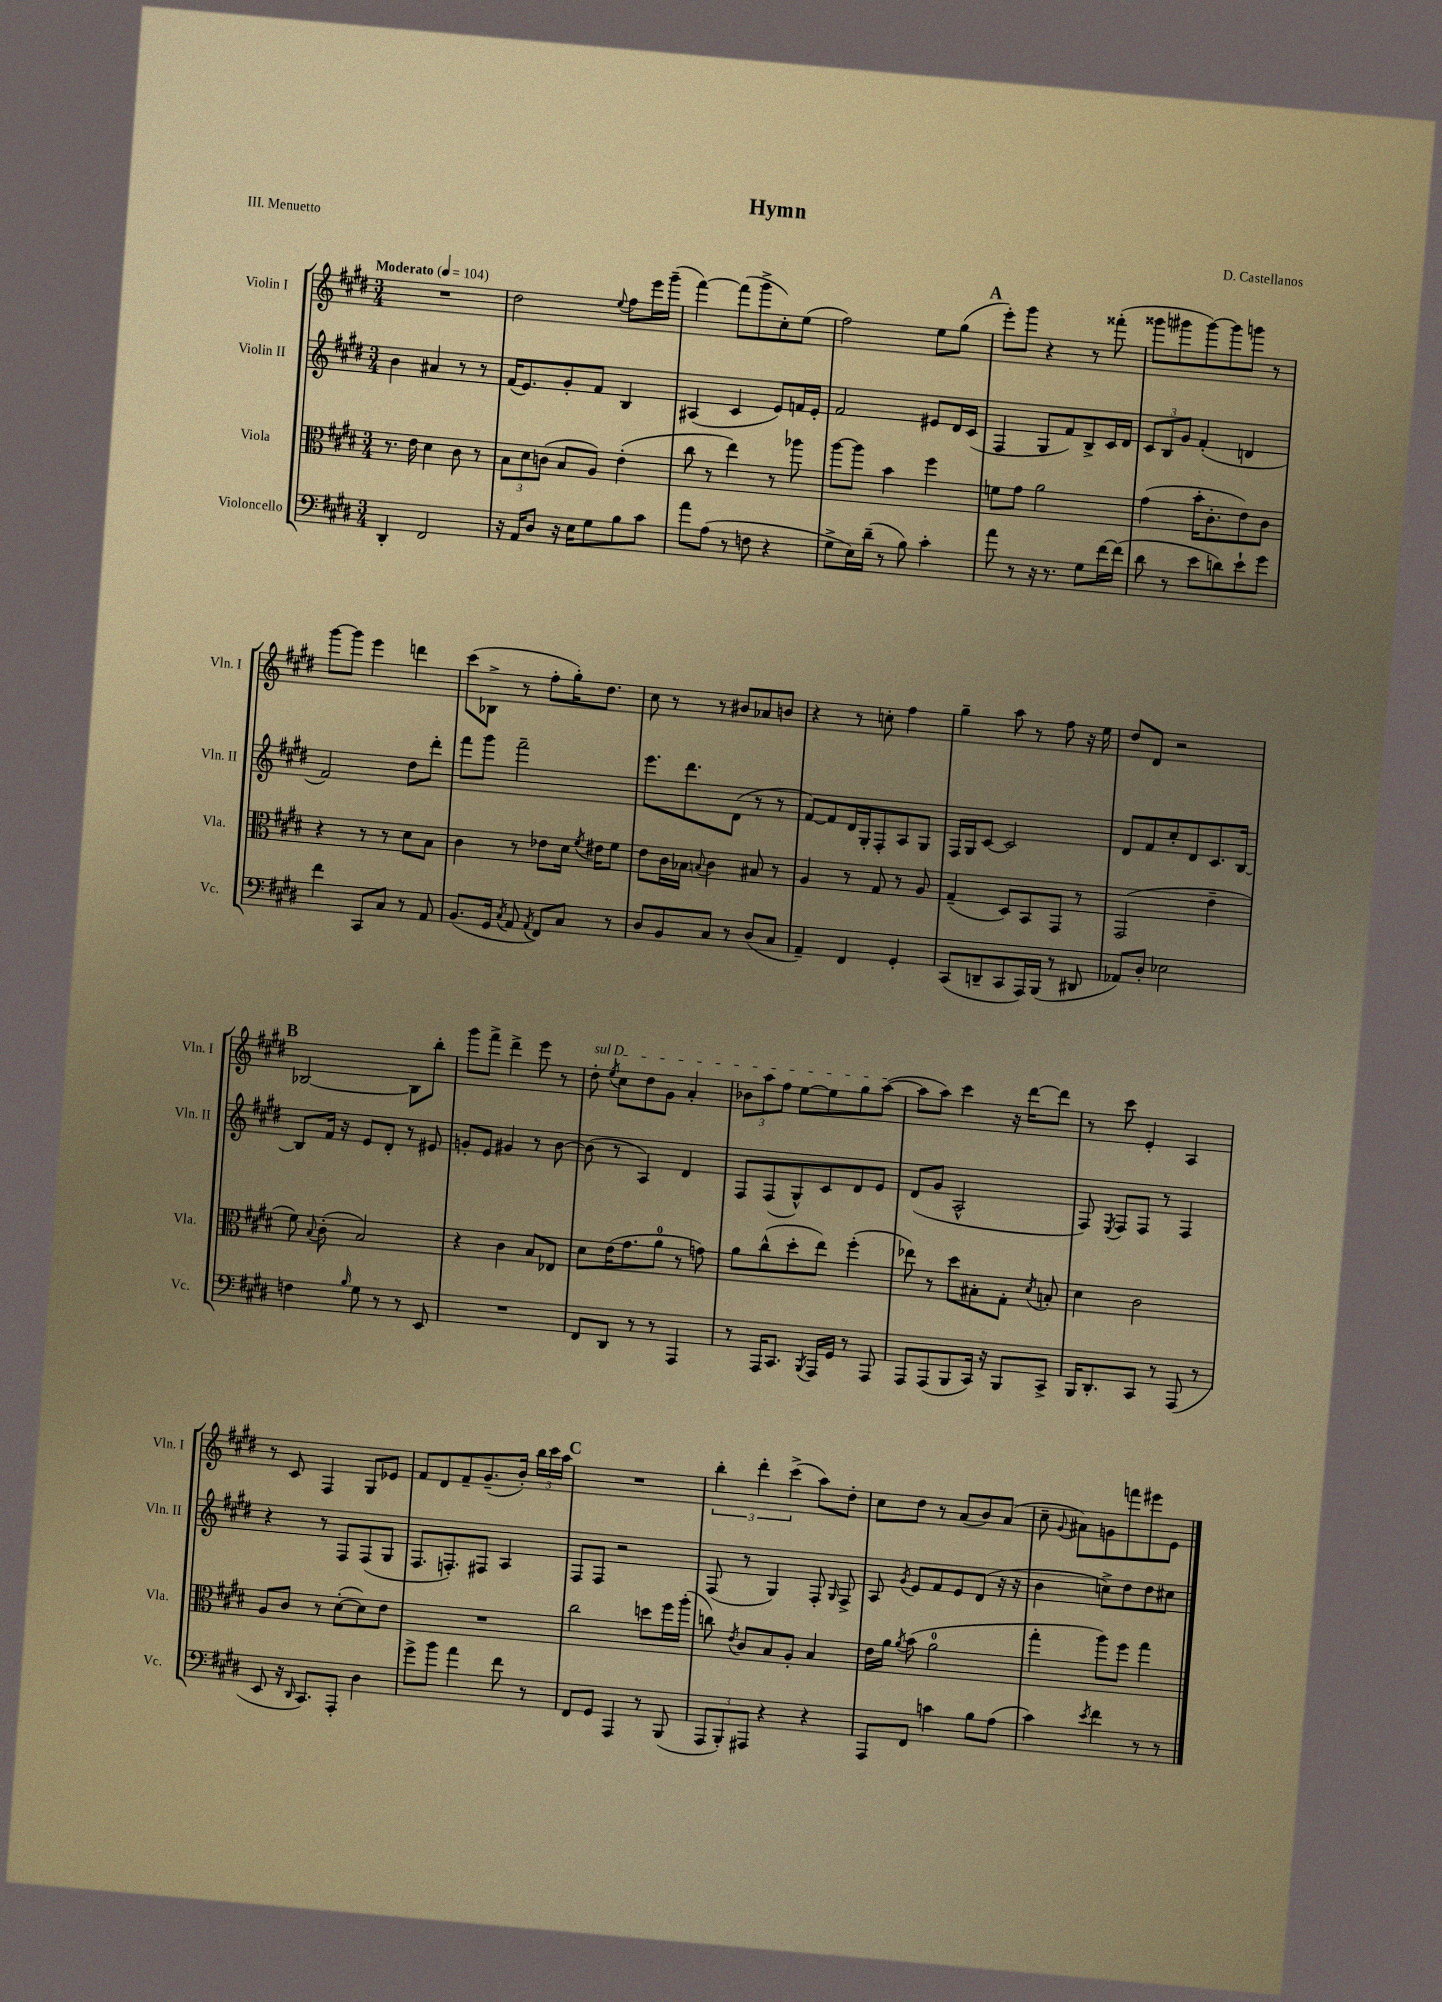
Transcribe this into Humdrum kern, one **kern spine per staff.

**kern	**kern	**kern	**kern
*staff4	*staff3	*staff2	*staff1
*clefF4	*clefC3	*clefG2	*clefG2
*k[f#c#g#d#]	*k[f#c#g#d#]	*k[f#c#g#d#]	*k[f#c#g#d#]
*M3/4	*M3/4	*M3/4	*M3/4
*MM104	*MM104	*MM104	*MM104
4DD#'	8.r	4b	2.r
.	16e	.	.
2FF#	4d#	4a#	.
.	8c#	8r	.
.	8r	8r	.
=	=	=	=
16r	12B	(16f#	2dd#
16AA	.	8.e)	.
.	12d#	.	.
8D#	.	.	.
.	(12c	.	.
16r	8B	8g#'	.
16E	.	.	.
8G#	8A)	8f#	.
.	.	.	8qqee
8B	(4e'	4B	8ff#
8c#	.	.	16eee
.	.	.	(16ggg#~
=	=	=	=
8a	8cc#	(4A#	[4fff#)
(8A	8r	.	.
8r	4ee)	4c#	(8fff#]
8F	.	.	8ggg#^
4r	8r	8e)	8cc#')
.	8aa-	16f	(8ee
.	.	16e'	.
=	=	=	=
8G#^	[8aa	2f#	2ff#)
16E)	8aa]	.	.
(16d#~	.	.	.
8r	4b	.	.
8B)	.	.	.
4c#'	4ff#	8e#	8ee
.	.	16d#	(8gg#
.	.	(16c#	.
=	=	=	=
8a	8f	4F#	8eee')
8r	8g#	.	8ggg#
16r	2a	8G#	4r
8.r	.	.	.
.	.	8f#)	.
8G#	.	8B^	8r
[16f#	.	16c#	(8fff##'
(16f#]	.	16d#	.
=	=	=	=
8d#	(4g#	12c#	8ggg##
.	.	12B	.
8r	.	.	8ggg#
.	.	12g#	.
8e	16b'	(4f#'	[8ggg#)
.	8.c#'	.	.
8d)	.	.	8ggg#]
8e`	8e)	4d	8ggg
8g#	8c#	.	8r
=	=	=	=
4f#	4r	2f#)	[8ggg#
.	.	.	8ggg#]
8CC#	8r	.	4eee
8C#	8r	.	.
8r	8d#	8dd#	4ddd
8AA	8B	8ddd#'	.
=	=	=	=
(8.BB	4c#	8fff#	(8ccc#
.	.	8ggg#	8B-^
16GG#	.	.	.
8qC#	.	.	.
8AA	8r	2fff#~	8r
8qAA	.	.	.
8FF#)	8e-	.	8ff#'
8C#	16d#	.	16gg#')
.	8qf#	.	.
.	16e#	.	8.dd#
8r	8f#	.	.
=	=	=	=
8D#	8e	8.eee	8cc#
8BB	16c#	.	8r
.	16B-	8.ddd#	.
.	8qqB	.	.
8C#	4c#	.	8r
8r	.	(8d#	8b#
(8D#	8B#	8r	8a-
8C#	8r	8r	8b
=	=	=	=
4AA~)	4A	[8f#)	4r
.	.	8f#]	.
4FF#	8r	16d#	8r
.	.	16G#'	.
.	8G#	8F#'	8cc'
4GG#'	8r	8A	4ff#
.	8A	8G#	.
=	=	=	=
(8CC#	(4G#~	16F#	4gg#~
.	.	16G#	.
8DD~	.	[8c#	.
8CC#	8D#)	2c#]	8aa
16AAA)	8BB	.	8r
(16BBB	.	.	.
8r	8GG#	.	8ff#
8DD#	8r	.	16r
.	.	.	16ee
=	=	=	=
8AA-)	(2GG#	8d#	8dd#
8D#'	.	8f#	8d#
2E-	.	8cc#'	2r
.	.	8d#	.
.	4e~	8.c#	.
.	.	[16B	.
=	=	=	=
4F	8f#)	8B]	[2B-
.	8qqB	.	.
.	(8c#'	16f#	.
.	.	16r	.
16qqB	.	.	.
8G#	2B)	8e	.
8r	.	8d#'	.
8r	.	8r	8B-]
8EE	.	8e#	8bb'
=	=	=	=
2.r	4r	8g'	8ggg#
.	.	8e	8fff#^
.	4c#	4g#	4ddd#^
.	8B	8r	8eee
.	8E-	[8b	8r
=	=	=	=
8FF#	8d#	(8b]	8dd#'
.	.	.	8qee
8DD#	(16e	8r	8cc#
.	8.g#	.	.
8r	.	4A)	8dd#
8r	8a	.	8g#
4AAA	8r	4d#	4a'
.	8g)	.	.
=	=	=	=
8r	8a	8F#	12b-
.	.	.	12aa
16AAA	(8cc#^^	(8F#	.
.	.	.	12ff#
8.CC#	.	.	.
.	8dd#'	8G#^^)	[8ee
8qBBB	.	.	.
16AAA	8ee)	8c#	8ee]
16GG#	.	.	.
8r	(4ff#'	8d#	8gg#
8AAA	.	8e	([8aa
=	=	=	=
8AAA	8ee-)	(8d#	8aa]
(8AAA	8r	8g#	8aa)
8BBB	8dd#	2A^^	4ccc#
16CC#)	8B#'	.	.
16r	.	.	.
8BBB	8G#'	.	16r
.	.	.	[16ddd#
.	8qd#	.	.
8CC#^	8B'	.	8ddd#]
=	=	=	=
16BBB	4d#	8F#)	8r
8.DD#'	.	.	.
.	.	8qE	.
.	.	8F#	8ccc#
8CC#	2c#	8F#	4e'
8r	.	8r	.
(8AAA	.	4F#	4A
8r	.	.	.
=	=	=	=
8EE	8A	4r	8r
16r	8c#	.	8c#
16qqDD#	.	.	.
8.CC#)	.	.	.
.	8r	8r	4F#
8AAA'	([8d#'	8F#	.
4D#	8d#])	(8F#	8G#
.	8e	8G#	8e-
=	=	=	=
8g#^	2.r	8.F#	8f#
8b	.	.	8d#
.	.	8.F')	.
4a	.	.	8f#~
.	.	8F#	(8.g#~
8f#	.	4A	.
.	.	.	16b')
8r	.	.	24bb
.	.	.	24ccc#
.	.	.	24aa
=	=	=	=
8FF#	2cc#	8F#	2.r
8GG#	.	8F#	.
4AAA	.	2r	.
8r	8dd	.	.
(8BBB	16ff#	.	.
.	(16aa'	.	.
=	=	=	=
12AAA	8cc)	(8F#	6bb'
12BBB')	.	.	.
.	8qe	.	.
.	8c#	8r	.
12AAA#	.	.	6ddd#'
4r	8B	4G#)	.
.	.	.	(6ccc#^
.	8A'	.	.
4r	4B	8F#'	8aa)
.	.	16qqG#	.
.	.	8F#^	8dd#'
=	=	=	=
8AAA	16e	8A	8cc#
.	16a	.	.
.	8qa	8qg#	.
8FF#	(8b	8e	8dd#
4c	2a	8f#	8r
.	.	8e	(8a
8B	.	(8d#	8b)
(8A	.	16r	(8a
.	.	16r	.
=	=	=	=
4c#)	4gg#'	4b	8cc#~
.	.	.	8qqg#
.	.	.	8a#)
8qe	.	.	.
4f#	8aa)	8cc^)	8g
.	8ff#	8dd#	8fff
8r	4gg#	8dd#	8eee#
8r	.	8cc#	8e
==	==	==	==
*-	*-	*-	*-
